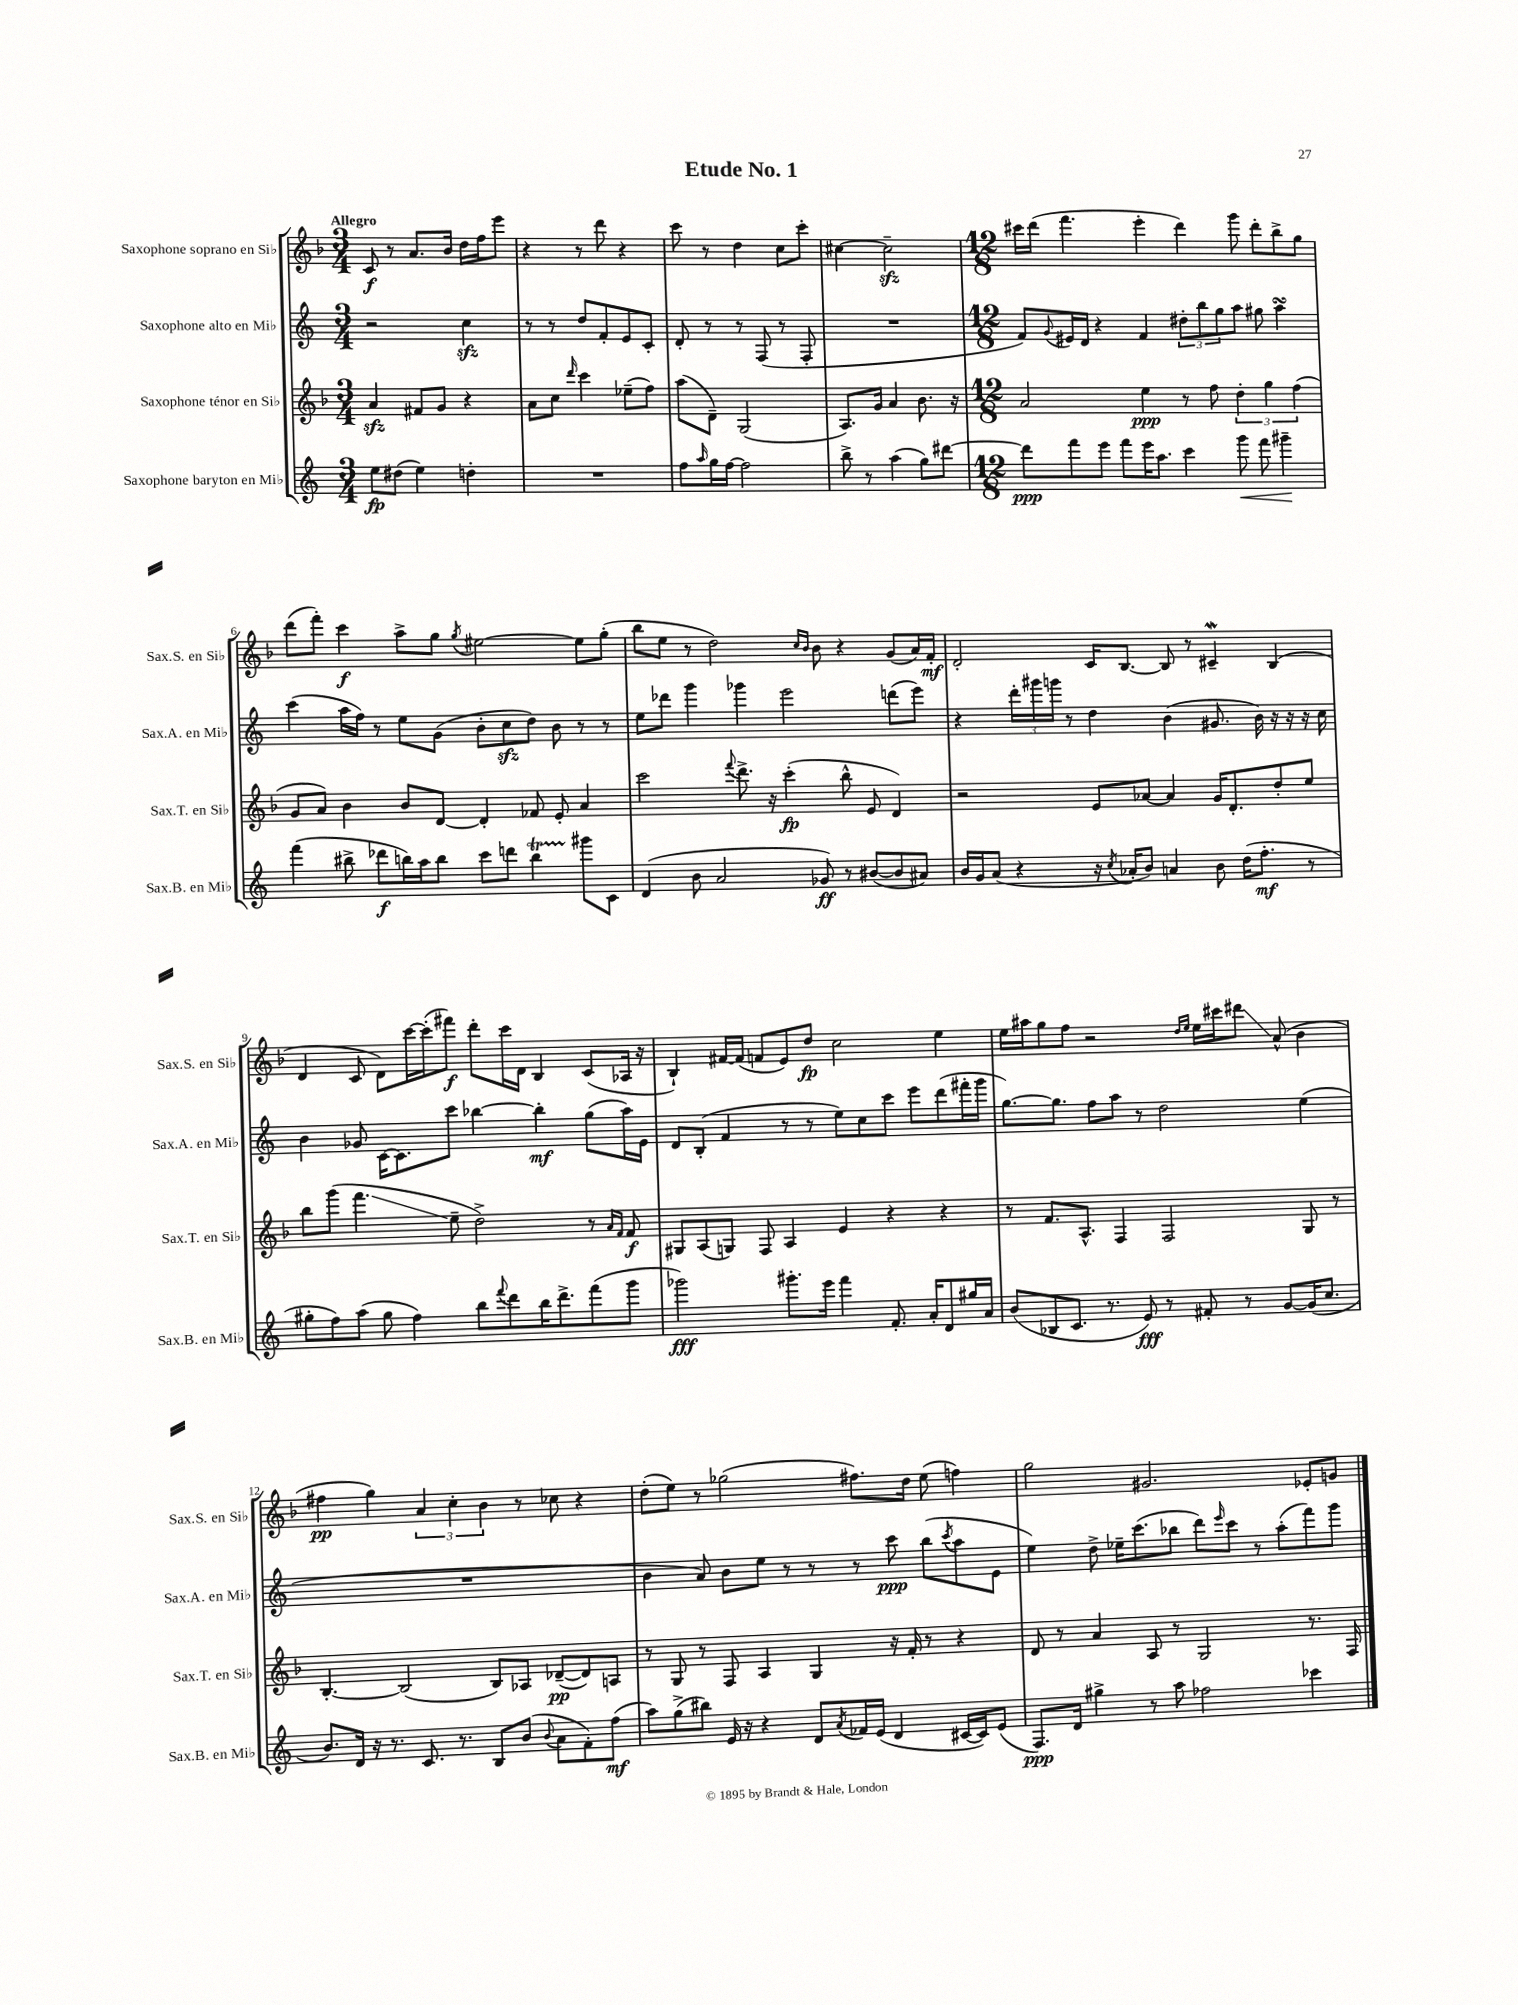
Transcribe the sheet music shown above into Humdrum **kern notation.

**kern	**kern	**kern	**kern
*staff4	*staff3	*staff2	*staff1
*clefG2	*clefG2	*clefG2	*clefG2
*k[]	*k[b-]	*k[]	*k[b-]
*M3/4	*M3/4	*M3/4	*M3/4
8ee	4a	2r	8c
(8dd#	.	.	8r
4ee)	8f#	.	8.a
.	8g	.	.
.	.	.	16b-
4dd'	4r	4cc	16dd
.	.	.	16ff
.	.	.	8eee
=	=	=	=
2.r	8a	8r	4r
.	8cc	8r	.
.	16qqddd	.	.
.	4ccc	8dd	8r
.	.	8f'	8ddd
.	(8ee-~	8e	4r
.	8ff)	8c'	.
=	=	=	=
8ff	(8aa	8d'	8ccc
16qqaa	.	.	.
16gg	8d~)	8r	8r
[16ff	.	.	.
2ff]	(2G	8r	4dd
.	.	(8F	.
.	.	8r	8cc
.	.	8F'	8ccc'
=	=	=	=
8bb^	8.A)	2.r	[4cc#
8r	.	.	.
.	16g	.	.
(4aa	4a	.	2cc#~]
8gg)	8.b-	.	.
[8ddd#	.	.	.
.	16r	.	.
=	=	=	=
*M12/8	*M12/8	*M12/8	*M12/8
8ddd#]	2a	8f)	16ccc#
.	.	.	(16ddd
.	.	8qqg	.
8fff	.	16e#	4.fff
.	.	16d	.
8eee	.	4r	.
8fff	.	.	.
16eee	4ee	4f	4eee'
8.aa	.	.	.
4ccc	8r	12dd#'	4ddd)
.	.	12bb	.
.	8ff	.	.
.	.	12gg	.
8ggg	6dd'	8aa	8ggg
8fff	.	8gg#	8ddd'
.	6gg	.	.
4ggg#~	.	4aa	8bb-^
.	(6ff	.	.
.	.	.	8gg
=	=	=	=
(4fff	8g	(4ccc	(8ddd
.	8a)	.	8fff')
8bb#^	4b-	16aa	4ccc
.	.	16ff)	.
8ddd-	.	8r	.
16bb)	8b-	8ee	8aa^
16aa	.	.	.
8bb	[8d	(8g	8gg
.	.	.	8qgg
8ccc	4d']	8b'	[2ee#
8ddd	.	8cc	.
4bb	8f-	8dd)	.
.	8e'	8b	.
8ggg#	4a	8r	8ee#]
8c	.	8r	(8gg'
=	=	=	=
(4d	2ccc	8ee	8bb-
.	.	8ddd-	8ee
8b	.	4ggg	8r
2a	.	.	2dd)
.	8qqfff	.	.
.	8.ddd^	4ggg-	.
.	16r	.	.
.	(4ccc'	2eee	.
.	.	.	16qqcc
.	.	.	16qqb-
8g-)	.	.	8b-
8r	8bb-^^	.	4r
([8b#	8e	.	.
8b#]	4d)	(8ddd	(8g
8a#)	.	8eee)	16a)
.	.	.	16f'
=	=	=	=
16b	2r	4r	2d'
16g	.	.	.
(8a	.	.	.
4r	.	24ddd'	.
.	.	24ggg#	.
.	.	24ggg	.
.	.	8r	.
16r	8e	4dd	16c
8qcc	.	.	.
16a-'	.	.	[8.B-
8b)	[8a-	.	.
4a	4a-]	(4b	8B-]
.	.	.	8r
8b	16g	8.g#	4c#~
.	8.d'	.	.
(16dd	.	.	.
8.ff'	.	16b)	.
.	8dd'	16r	(4B-
.	.	16r	.
8r	8ee	16r	.
.	.	16cc	.
=	=	=	=
8gg#'	8bb-	4b	4d
8ff)	(8ggg	.	.
(8aa	4.fff	8g-	8c
8gg#	.	[16c	8d)
.	.	8.c]	.
4ff)	.	.	[16ccc
.	.	.	(16ccc']
.	8ee~	8ccc	8fff#)
8bb	2dd^)	[4bb-	8ddd'
8qqfff	.	.	.
8ddd	.	.	16ccc
.	.	.	16d
16bb	.	4bb-']	4B-
8.ddd^	.	.	.
(8fff	8r	(8gg	(8c
.	16qqa	.	.
.	16qqf	.	.
8ggg	8f	16aa)	16A-
.	.	16e	16r
=	=	=	=
2ggg-)	8G#	8d	4B-`)
.	(8A	(8B'	.
.	8G)	4f	[16f#
.	.	.	(16f#]
.	8F	.	8f
8.ggg#'	4A	8r	8e)
.	.	8r	8dd
16eee	.	.	.
4fff	4e	8ee)	2cc
.	.	8cc	.
8.f'	4r	8ccc	.
.	.	8eee	.
16a'	.	.	.
8d	4r	(8ddd	4ee
16gg#	.	16fff#'	.
16a	.	16ggg	.
=	=	=	=
(8b	8r	[8.gg)	16ee
.	.	.	16aa#
8B-	8.f	.	8gg
.	.	8.gg]	.
8.c	.	.	8ff
.	8.A^^	.	.
.	.	8ff	2r
8.r	.	.	.
.	4F	8aa	.
8e)	.	8r	.
8r	2F	2dd	.
.	.	.	16qqdd
.	.	.	16qqee
8f#'	.	.	16ee
.	.	.	16ccc#
8r	.	.	8ddd#
[8g	.	.	(8a^^
(16g]	8G	(4ee	4b-
8.cc	.	.	.
.	8r	.	.
=	=	=	=
8.b)	[4.B-'	1.r	4ff#
16d	.	.	.
16r	.	.	4gg)
8.r	.	.	.
.	(2B-]	.	.
8.c	.	.	6a
.	.	.	6cc'
8.r	.	.	.
.	.	.	6b-
8B	8B-)	.	.
(8b	8A-	.	8r
8qqb	.	.	.
8a	([8d-~	.	8cc-
8f')	8d-])	.	4r
(8ff	8A	.	.
=	=	=	=
8aa)	8r	4b	(8dd'
(8gg^	8G	.	8ee)
8bb#)	8r	8a)	8r
16e	8F	8b	(2gg-
16r	.	.	.
4r	4A	8ee	.
.	.	8r	.
8d	4G	8r	.
8qa	.	.	.
16f-	.	8r	8.ff#)
(16e	.	.	.
4d	16r	8ccc	.
.	16f'	.	16dd
.	8r	(8bb	(8ee
.	.	8qccc	.
[16c#	4r	8aa	4ff)
16c#])	.	.	.
(8e	.	8e	.
=	=	=	=
8.F)	8d	4ee)	2gg
.	8r	.	.
16d	.	.	.
4gg#^	4a	8dd^	.
.	.	16ee-~	.
.	.	(8.ccc	.
8r	8A	.	2.g#
8aa	8r	8bb-	.
2ff-	2G	8ddd)	.
.	.	16qqeee	.
.	.	8ccc	.
.	.	8r	.
.	.	(8aa'	.
4ccc-	8.r	8fff)	8e-'
.	.	8ggg	8g
.	16F	.	.
==	==	==	==
*-	*-	*-	*-
